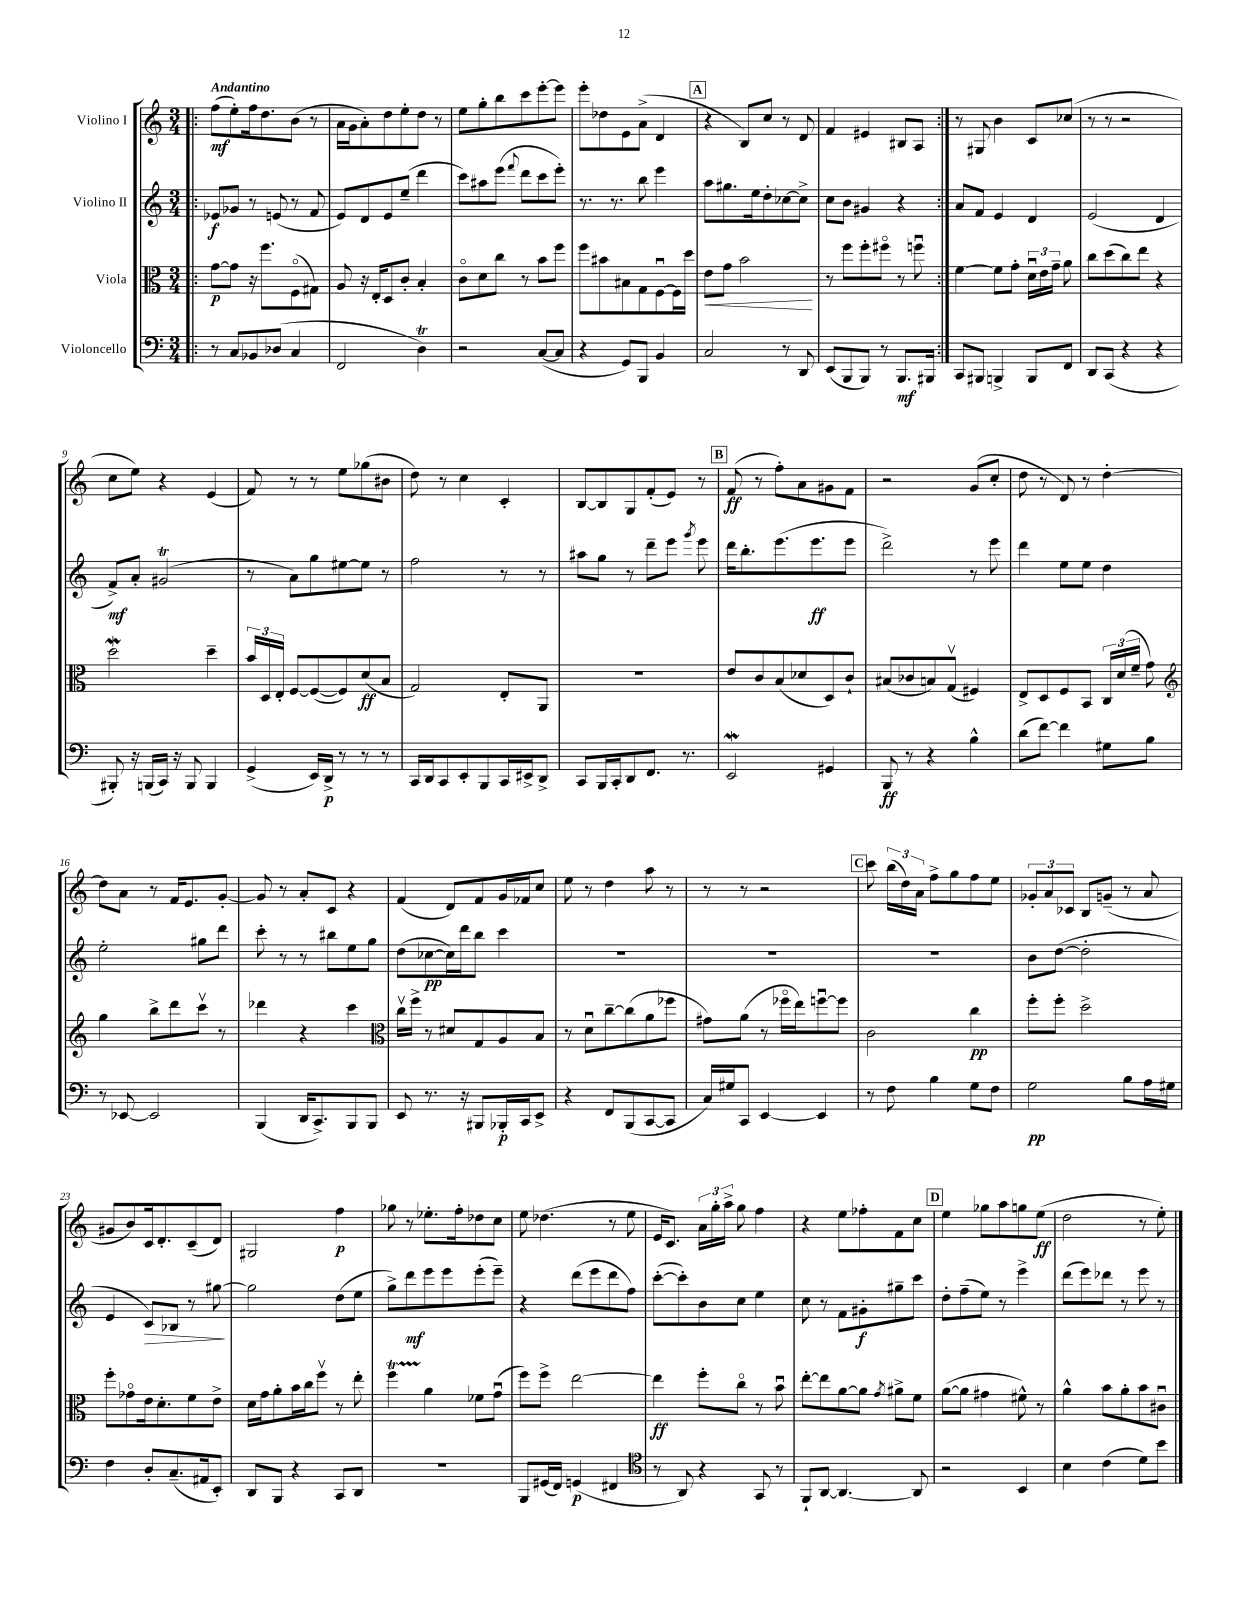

**kern	**kern	**kern	**kern
*staff4	*staff3	*staff2	*staff1
*clefF4	*clefC3	*clefG2	*clefG2
*k[]	*k[]	*k[]	*k[]
*M3/4	*M3/4	*M3/4	*M3/4
=!|:	=!|:	=!|:	=!|:
8r	[8g\L	8e-/L	(8ff\L
8C/L	8g\]J	8g-/J	8ee'\)
8BB-/	16r	8r	16ff\k
.	8.ff\L	.	8.dd\
(8D-/J	.	(8e/	.
4C/	(8Fo\	8r	(8b\J
.	8G#\J)	8f/	8r
=	=	=	=
2FF/	8A/	8e/L)	16a\LL
.	.	.	16g\J
.	16r	8d/	8a'\)
.	16E'/LK	.	.
.	8D/	8e/	8dd\
.	8c'/J	(8ee~/J	8ee'\
4D\)	4B'/	4ddd\	8dd\J
.	.	.	8r
=	=	=	=
2r	8co\L	8ccc\L)	8ee\L
.	8d\	8aa#\	8gg'\
.	8cc\J	(8eee\J	8bb\
.	.	8qqfff/	.
.	8r	8ddd\L	8ccc\
([8C/L	8b\L	8ccc\	[8eee'\
8C/]J	8ff\J	8eee'\J)	8eee\]J
=	=	=	=
4r	8ff\L	8.r	8eee'\L
.	8b#\	.	8dd-\
.	.	8.r	.
8GG/L)	8B#\	.	8e\
8BBB/J	8G\	8bb\	(8a^\J
4BB/	[8Fu\	4eee\	4d/
.	16F\]L	.	.
.	16dd\JJ	.	.
=	=	=	=
2C/	8e\L	8aa\L	4r
.	8g\J	8.gg#\	.
.	2b\	.	8B/L)
.	.	16ee\k	.
.	.	8dd'\	8cc/J
8r	.	[8cc-\	8r
8DD/	.	8cc-^\]J	8d/
=	=	=	=
(8EE/L	8r	8cc\L	4f/
8BBB/	8ff\L	8b\J	.
8BBB/J)	8ff'\	4g#/	4e#/
8r	8ff#o\J	.	.
8.BBB/L	8r	4r	8B#/L
.	8ffu\	.	8A/J
16BBB#/Jk	.	.	.
=:|!	=:|!	=:|!	=:|!
8CC/L	[4f\	8a/L	8r
8BBB#/J	.	8f/J	8G#/
4BBB^/	8f\]L	4e/	4b\
.	8g'\J	.	.
8BBB/L	24du\LL	4d/	8c/L
.	24e\	.	.
.	24g~\JJ	.	.
8FF/J	8a\	.	(8cc-/J
=	=	=	=
8DD/L	8cc\L	(2e/	8r
(8CC/J	(8dd\	.	8r
4r	8cc\)	.	2r
.	8ee\J	.	.
4r	4r	4d/	.
=	=	=	=
8BBB#'/)	2dd\	8f^/L)	8cc\L
16r	.	8a'/J	8ee\J)
(16BBB/LL	.	.	.
16CC/JJ)	.	(2g#/	4r
16r	.	.	.
8BBB/	.	.	.
4BBB/	4dd~\	.	(4e/
=	=	=	=
(4GG^/	24b/LL	8r	8f/)
.	24D/	.	.
.	24E'/JJ	.	.
.	[8F/L	8a\L)	8r
16EE/LL)	(8F/_	8gg\	8r
16DD^/JJ	.	.	.
8r	8F/])	[8ee#\	8ee\L
8r	(8d/	8ee#\]J	(8gg-\
8r	8B/J	8r	8b#\J
=	=	=	=
16CC/LL	2G/)	2ff\	8dd\)
16DD/J	.	.	.
8CC/	.	.	8r
8EE'/	.	.	4cc\
8BBB/	.	.	.
16CC/L	8E'/L	8r	4c'/
16EE#^/J	.	.	.
8DD^/J	8AA/J	8r	.
=	=	=	=
8CC/L	2.r	8aa#\L	[8B/L
16BBB/L	.	8gg\J	8B/]
16CC'/J	.	.	.
8DD/	.	8r	8G/
8.FF/J	.	8ddd~\L	(8f'/
.	.	8eee\J	8e/J)
8.r	.	.	.
.	.	8qggg/	.
.	.	8eee\	8r
=	=	=	=
2EE/	8e/L	16ddd\LK	(8f/
.	.	8.bb'\	.
.	8c/	.	8r
.	(8B/	(8.eee\	8ff'\L)
.	8d-/	.	8a\
.	.	8.eee\	.
4GG#/	8D/)	.	8g#\
.	8c`/J	8eee\J	8f\J
=	=	=	=
8BBB/	(8B#/L	2ddd^\)	2r
8r	8c-/	.	.
4r	8B/)	.	.
.	(8Gv/J	.	.
4B^^\	4F#/)	8r	(8g/L
.	.	8eee\	8cc'/J
=	=	=	=
(8d\L	8E^/L	4ddd\	8dd\
[8f\J)	8D/	.	8r
4f\]	8F/	8ee\L	8d/)
.	8BB/J	8ee\J	8r
8G#\L	24C/LL	4dd\	[4dd'\
.	(24d/	.	.
.	24f~/JJ	.	.
8B\J	8g\)	.	.
=	=	=	=
*	*clefG2	*	*
8r	4gg\	2ee'\	8dd\]L
[8EE-/	.	.	8a\J
2EE-/]	8bb^\L	.	8r
.	8ddd\	.	16f/LK
.	.	.	8.e/
.	8cccv\J	8gg#\L	.
.	8r	8ddd\J	[8g'/J
=	=	=	=
(4BBB/	4ddd-\	8ccc'\	8g/]
.	.	8r	8r
16DD/LK	4r	8r	8a'/L
8.CC^/)	.	.	.
.	.	8bb#\L	8c/J
8BBB/	4ccc\	8ee\	4r
8BBB/J	.	8gg\J	.
=	=	=	=
*	*clefC3	*	*
8EE/	16ccv\LL	(8dd\L	(4f/
.	16ff^\JJ	.	.
8.r	8r	[8cc-\	.
.	8d#/L	16cc-\]L)	8d/L)
16r	.	16ddd\J	.
8BBB#/L	8G/	8bb\J	8f/
16BBB-'/L	8A/	4ccc\	16g/L
16CC/J	.	.	16f-/J
8EE^/J	8B/J	.	8cc/J
=	=	=	=
4r	8r	2.r	8ee\
.	8du\L	.	8r
8FF/L	[8cc~\	.	4dd\
(8BBB/	(8cc\]	.	.
[8CC/	8a\	.	8aa\
8CC/]J	8ff-\J	.	8r
=	=	=	=
16C/LL)	8g#\L)	2.r	8r
16G#/J	.	.	.
8CC/J	(8a\J	.	8r
[4EE/	8r	.	2r
.	16ff-o\LL	.	.
.	16ee\J)	.	.
4EE/]	[8ffu\	.	.
.	8ff\]J	.	.
=	=	=	=
8r	2c\	2.r	8ccc\
8F\	.	.	(24bb\LL
.	.	.	24dd\)
.	.	.	24a\JJ
4B\	.	.	8ff^\L
.	.	.	8gg\
8G\L	4cc\	.	8ff\
8F\J	.	.	8ee\J
=	=	=	=
2G\	8ff'\L	8b\L	12g-'/L
.	.	.	12a/
.	8ff'\J	([8dd\J	.
.	.	.	12c-/J
.	2dd^\	2dd'\]	8B/L
.	.	.	(8g~/J
8B\L	.	.	8r
16A\L	.	.	8a/
16G#\JJ	.	.	.
=	=	=	=
4F\	8ff'\L	4e/	8g#/L
.	8g-o\	.	8b/)
8D'/L	16e\k	8c/L)	16c/k
.	8.d'\	.	8.d'/
(8.C~/	.	8B-/J	.
.	8f\	8r	(8c~/
16AA#/k	.	.	.
8EE'/J)	8e^\J	[8gg#\	8d/J)
=	=	=	=
8DD/L	16d\LL	2gg#\]	2G#/
.	16g\J	.	.
8BBB/J	8a'\	.	.
4r	16b\L	.	.
.	16cc\J	.	.
.	8ffv\J	.	.
8CC/L	8r	(8dd\L	4ff\
8DD/J	8ee'\	8ee\J	.
=	=	=	=
2.r	4ff\	8gg^\L)	8gg-\
.	.	8ddd\	8r
.	4a\	8eee\	8.ee-'\L
.	.	8eee\	.
.	.	.	16ff'\k
.	8f-\L	(8eee'\	8dd-\
.	(8gu\J	8eee~\J)	8cc\J
=	=	=	=
8BBB/L	8ff\L)	4r	8ee\
(16GG#/L	8ff^\J	.	(4.dd-\
16FF/JJ)	.	.	.
(4GG/	[2ee\	(8ddd\L	.
.	.	8eee\	.
4FF#/	.	8ddd\	8r
.	.	8ff\J)	8ee\
=	=	=	=
*clefC4	*	*	*
8r	4ee\]	([8ccc'\L	16e/LK
.	.	.	8.c/J)
8AA/)	.	8ccc'\])	.
4r	8ff'\L	8b\	24a\LL
.	.	.	24gg'\
.	.	.	24aa^\JJ
.	8cco\J	8cc\J	8gg\
8GG/	8r	4ee\	4ff\
8r	8bu\	.	.
=	=	=	=
8FF`/L	[8ee'\L	8cc\	4r
[8AA/J	8ee\]	8r	.
4.AA/_	[8a\	8f\L	8ee\L
.	8a\]J	8g#'\	8ff-'\
.	8qg/	.	.
.	8a#^\L	8gg#~\	8f\
8AA/]	8f\J	8ccc\J	8cc\J
=	=	=	=
2r	([8a\L	8dd'\L	4ee\
.	8a\]J	(8ff~\	.
.	4g#\	8ee\J)	8gg-\L
.	.	8r	8aa\
4BB/	8f#^^\)	4eee^\	8gg\
.	8r	.	(8ee\J
=	=	=	=
4B\	4a^^\	(8ddd\L	2dd\
.	.	8eee\)	.
(4c\	8b\L	8ddd-\J	.
.	8a'\	8r	.
8d\L)	8b\	8eee\	8r
8b\J	8c#u\J	8r	8ee'\)
==	==	==	==
*-	*-	*-	*-
